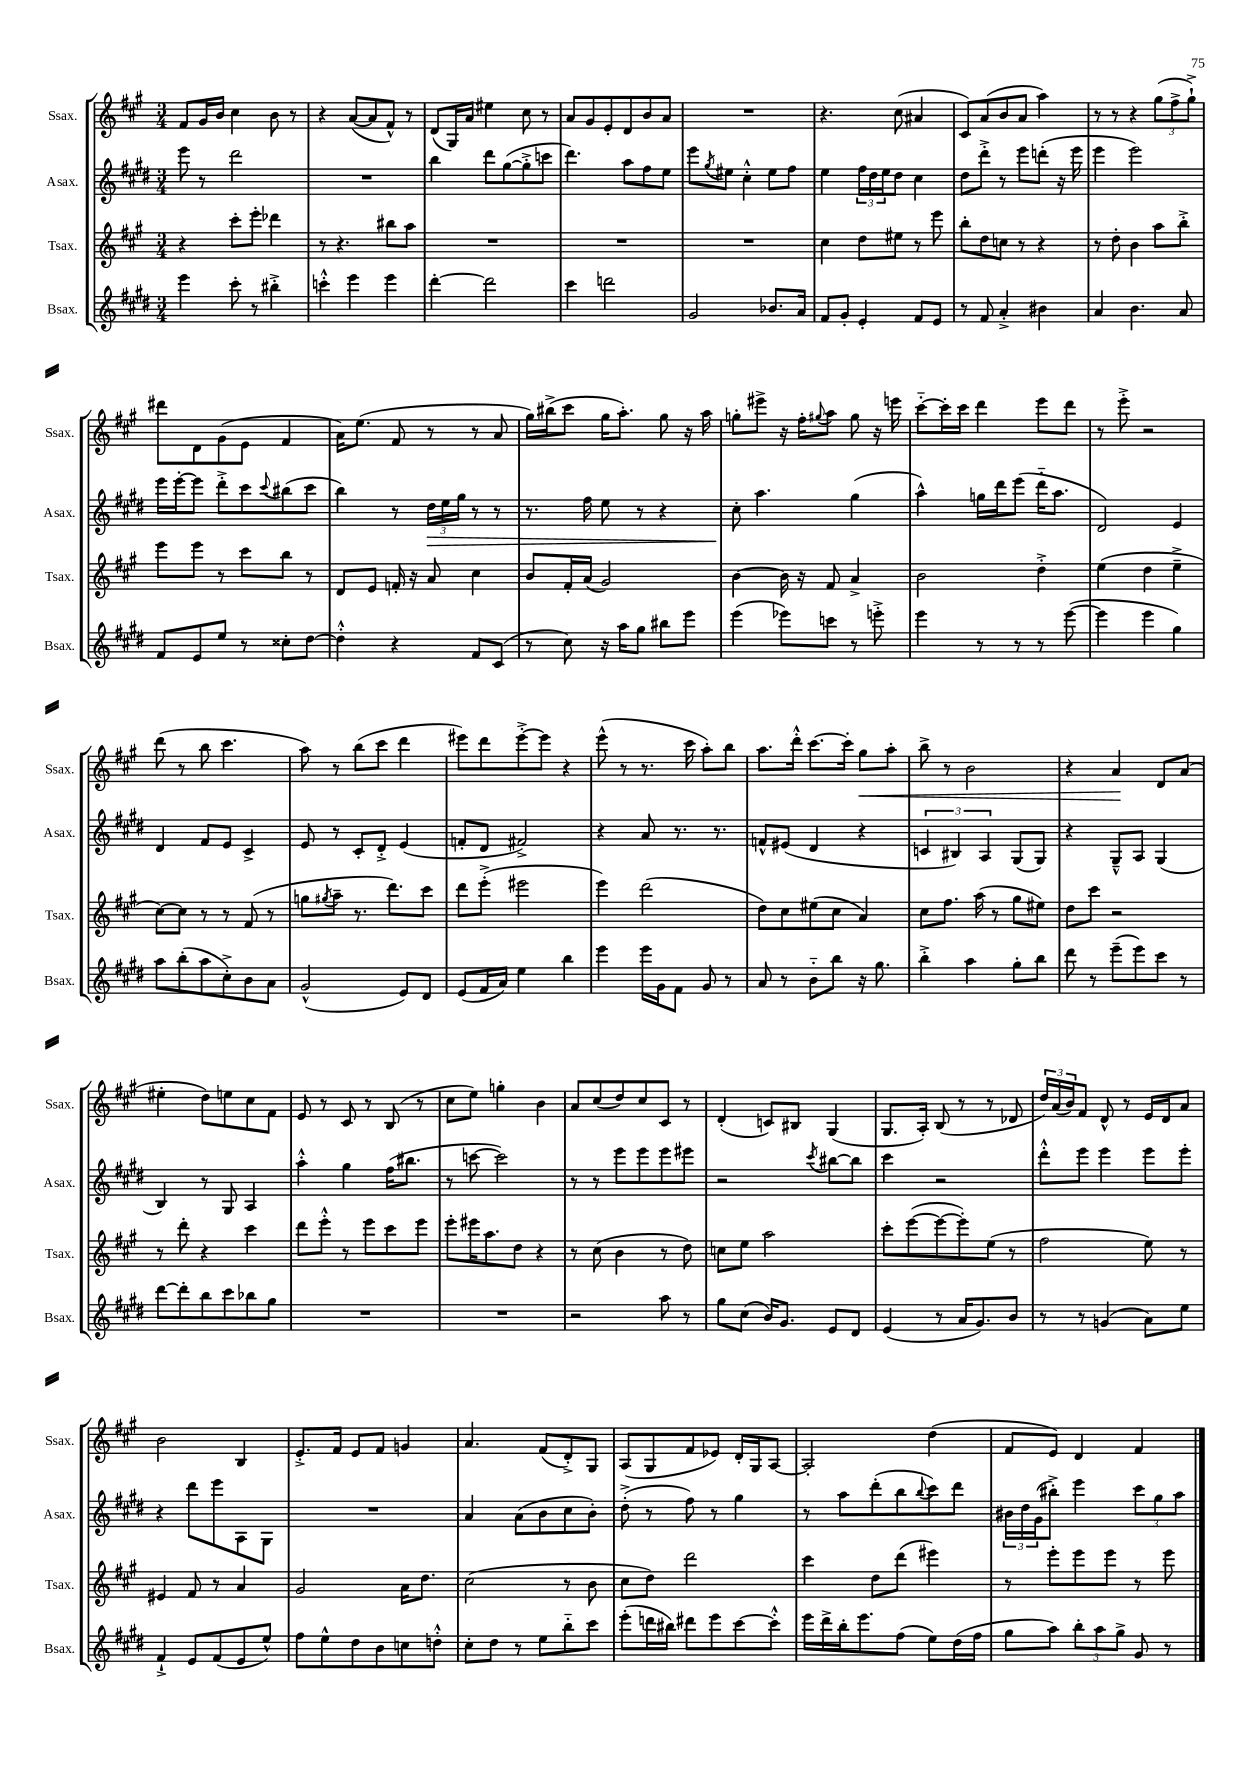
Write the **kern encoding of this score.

**kern	**kern	**kern	**kern
*staff4	*staff3	*staff2	*staff1
*clefG2	*clefG2	*clefG2	*clefG2
*k[f#c#g#d#]	*k[f#c#g#]	*k[f#c#g#d#]	*k[f#c#g#]
*M3/4	*M3/4	*M3/4	*M3/4
4eee	4r	8eee	8f#
.	.	8r	16g#
.	.	.	16b
8ccc#'	8ccc#'	2ddd#	4cc#
8r	8eee'	.	.
4bb#'^	4ddd-	.	8b
.	.	.	8r
=	=	=	=
4ccc'^^	8r	2.r	4r
.	4.r	.	.
4eee	.	.	([8a
.	.	.	8a]
4eee	8bb#	.	8f#^^)
.	8aa	.	8r
=	=	=	=
[4ddd#'	2.r	4bb	(8d
.	.	.	16G#)
.	.	.	16a
2ddd#]	.	8ddd#	4ee#
.	.	([8gg#	.
.	.	8gg#'^]	8cc#
.	.	8ccc	8r
=	=	=	=
4ccc#	2.r	4.ddd#)	8a
.	.	.	8g#
2ddd	.	.	8e'
.	.	8aa	8d
.	.	8ff#	8b
.	.	8ee	8a
=	=	=	=
2g#	2.r	8eee	2.r
.	.	8qgg#	.
.	.	8ee#	.
.	.	4cc#'^^	.
8.b-	.	8ee#	.
.	.	8ff#	.
16a	.	.	.
=	=	=	=
8f#	4cc#	4ee	4.r
8g#'	.	.	.
4e'	8dd	24ff#	.
.	.	24dd#	.
.	.	24ee	.
.	8ee#	8dd#	(8cc#
8f#	8r	4cc#	4a#
8e	8eee	.	.
=	=	=	=
8r	8bb'	8dd#	8c#)
8f#	8dd	8ddd#'^	(8a
4a'^	8cc	8r	8b
.	8r	8eee	8a
4b#	4r	(8ddd'	4aa)
.	.	16r	.
.	.	16eee	.
=	=	=	=
4a	8r	4eee	8r
.	8dd'	.	8r
4.b	4b	2eee)	4r
.	8aa	.	(12gg#
.	.	.	12ff#^
8a	8bb'^	.	.
.	.	.	12gg#`^)
=	=	=	=
8f#	8eee	16eee	8ddd#
.	.	[16eee'	.
8e	8eee	8eee]	8d
8ee	8r	8ddd#'^	(8g#
8r	8ccc#	8ccc#	8e
.	.	8qqccc#	.
8cc##'	8bb	(8bb#	4f#
[8dd#	8r	8ccc#	.
=	=	=	=
4dd#'^^]	8d	4bb)	16a)
.	.	.	(8.ee
.	8e	.	.
4r	16f'	8r	8f#
.	16r	.	.
.	8a	24dd#	8r
.	.	24ee	.
.	.	24gg#	.
8f#	4cc#	8r	8r
(8c#	.	8r	8a
=	=	=	=
8r	8b	8.r	16gg#)
.	.	.	(16bb#^
8cc#)	16f#'	.	8ccc#
.	(16a	16ff#	.
16r	2g#)	8ee	16gg#
16aa	.	.	8.aa')
8gg#	.	8r	.
8bb#	.	4r	8gg#
8eee	.	.	16r
.	.	.	16aa
=	=	=	=
(4eee	[4b	8cc#'	8gg'
.	.	4.aa	8eee#^
8eee-)	16b]	.	16r
.	16r	.	16ff#'
.	.	.	8qqgg#
8ccc	8f#	.	8aa
8r	4a^	(4gg#	8gg#
8eee'^	.	.	16r
.	.	.	16eee
=	=	=	=
4eee	2b	4aa^^)	[8ccc#'~
.	.	.	16ccc#']
.	.	.	16ccc#
8r	.	16gg	4ddd
.	.	16ddd#	.
8r	.	(8eee	.
8r	4dd'^	16ddd#'~	8eee
.	.	8.aa	.
([8eee	.	.	8ddd
=	=	=	=
4eee]	(4ee	2d#)	8r
.	.	.	8eee'^
4eee	4dd	.	2r
4gg#)	4ee~^	4e	.
=	=	=	=
8aa	[8cc#)	4d#	(8ddd
(8bb'	8cc#]	.	8r
8aa	8r	8f#	8bb
8cc#'^)	8r	8e	4.ccc#
8b	(8f#	4c#^	.
8a	8r	.	.
=	=	=	=
(2g#^^	8gg	8e	8aa)
.	8qgg#	.	.
.	8aa~	8r	8r
.	8.r	8c#'	(8bb
.	.	8d#'^	8ccc#
.	8.ddd)	.	.
8e)	.	(4e	4ddd
8d#	8ccc#	.	.
=	=	=	=
(8e	8ddd	8f'	8eee#)
16f#	(8eee'^	8d#	8ddd
16a)	.	.	.
4ee	2eee#	2f#^)	[8eee#'^
.	.	.	8eee#]
4bb	.	.	4r
=	=	=	=
4eee	4eee)	4r	(8eee^^
.	.	.	8r
16eee	(2ddd	8a	8.r
16g#	.	.	.
8f#	.	8.r	.
.	.	.	16ccc#
8g#	.	.	8aa')
.	.	8.r	.
8r	.	.	8bb
=	=	=	=
8a	8dd)	8f^^	8.aa
8r	8cc#	(8e#	.
.	.	.	16ddd'^^
8b'~	(8ee#	4d#	[8.ccc#
8bb	8cc#	.	.
.	.	.	16ccc#']
16r	4a)	4r	8gg#
8.gg#	.	.	.
.	.	.	8aa'
=	=	=	=
4bb'^	8cc#	6c	8bb^
.	8.ff#	.	8r
.	.	6B#)	.
4aa	.	.	2b
.	(16aa	.	.
.	.	6A	.
.	8r	.	.
8gg#'	8gg#	(8G#	.
8bb	8ee#)	8G#)	.
=	=	=	=
8ddd#	8dd	4r	4r
8r	8ccc#	.	.
(8eee~	2r	8G#~^^	4a
8eee)	.	8A	.
8ccc#	.	(4G#	8d
8r	.	.	(8a
=	=	=	=
[8ddd#	8r	4B)	4ee#'
8ddd#']	8ddd'	.	.
8bb	4r	8r	8dd)
8ccc#	.	8G#	8ee
8bb-	4ccc#	4A	8cc#
8gg#	.	.	8f#
=	=	=	=
2.r	8ddd	4aa'^^	8e
.	8eee'^^	.	8r
.	8r	4gg#	8c#
.	8eee	.	8r
.	8ccc#	(16ff#	(8B
.	.	8.bb#	.
.	8eee	.	8r
=	=	=	=
2.r	8eee'	8r	8cc#
.	16eee#	[8ccc	8ee)
.	8.aa	.	.
.	.	2ccc])	4gg'
.	8dd	.	.
.	4r	.	4b
=	=	=	=
2r	8r	8r	8a
.	(8cc#	8r	(8cc#
.	4b	8eee	8dd)
.	.	8eee	8cc#
8aa	8r	8eee	8c#
8r	8dd)	8eee#	8r
=	=	=	=
8gg#	8cc	2r	(4d'
(8cc#	8ee	.	.
16b)	2aa	.	8c)
8.g#	.	.	.
.	.	.	8B#
.	.	8qccc#	.
8e	.	[8bb#	(4G#
8d#	.	8bb#]	.
=	=	=	=
(4e	8ccc#'	4ccc#	8.G#
.	([8eee	.	.
.	.	.	16A')
8r	8eee_	2r	(8B
16a	8eee'])	.	8r
8.g#)	.	.	.
.	(8ee	.	8r
8b	8r	.	8d-
=	=	=	=
8r	2ff#	8ddd#'^^	24dd)
.	.	.	(24a
.	.	.	24b)
8r	.	8eee	8f#
(4g	.	4eee	8d^^
.	.	.	8r
8a)	8ee)	8eee	16e
.	.	.	16d
8ee	8r	8eee'	8a
=	=	=	=
4f#`^	4e#	4r	2b
8e	8f#	8ddd#	.
(8f#	8r	8eee	.
8e	4a	8A	4B
8ee^^)	.	8G#	.
=	=	=	=
8ff#	2g#	2.r	8.e'^
8ee^^	.	.	.
.	.	.	16f#
8dd#	.	.	8e
8b	.	.	8f#
8cc	16a	.	4g
.	8.dd	.	.
8dd'^^	.	.	.
=	=	=	=
8cc#'	(2cc#	4a	4.a
8dd#	.	.	.
8r	.	(8a	.
8ee	.	8b	(8f#
8bb'~	8r	8cc#	8d'^)
8ccc#	8b	8b')	8G#
=	=	=	=
(8eee'	8cc#	(8dd#'^	(8A
16ddd	8dd)	8r	8G#
16bb#)	.	.	.
8ddd#	2ddd	8ff#)	8f#
8eee	.	8r	8e-)
[8ccc#	.	4gg#	16d'
.	.	.	16G#
8ccc#'^^]	.	.	[8A
=	=	=	=
16eee	4ccc#	8r	2A']
16ddd#^	.	.	.
16bb'	.	8aa	.
8.eee	.	.	.
.	8dd	(8ddd#'	.
(8ff#	(8ddd	8bb	.
.	.	8qqbb	.
8ee)	4eee#)	8ccc#)	(4dd
(16dd#	.	8ddd#	.
16ff#	.	.	.
=	=	=	=
8gg#	8r	24b#	8f#
.	.	24dd#	.
.	.	(24g#	.
8aa)	8eee'	8bb#'^)	8e)
12bb'	8eee	4eee	4d
12aa	.	.	.
.	8eee	.	.
12gg#^	.	.	.
8g#	8r	12ccc#	4f#
.	.	12gg#	.
8r	8eee	.	.
.	.	12aa	.
==	==	==	==
*-	*-	*-	*-
